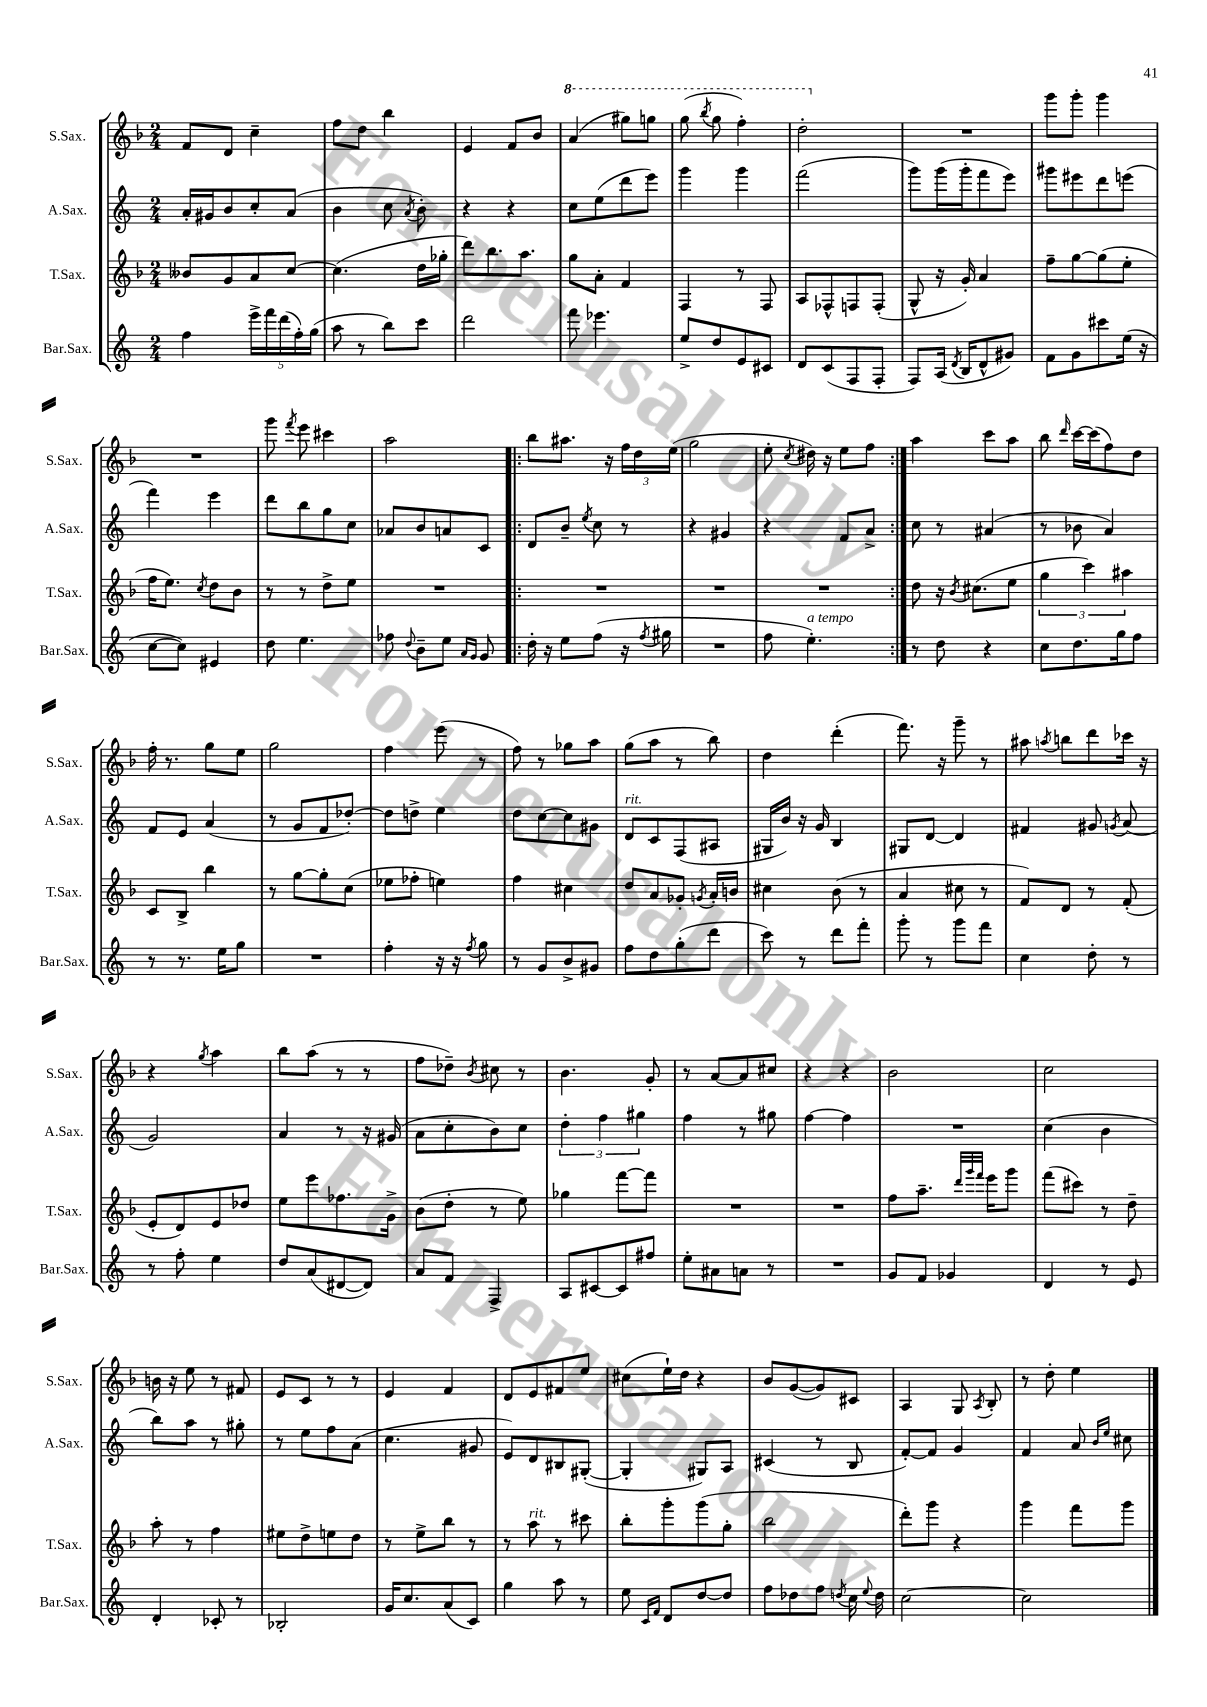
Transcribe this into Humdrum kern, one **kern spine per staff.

**kern	**kern	**kern	**kern
*staff4	*staff3	*staff2	*staff1
*clefG2	*clefG2	*clefG2	*clefG2
*k[]	*k[b-]	*k[]	*k[b-]
*M2/4	*M2/4	*M2/4	*M2/4
4ff\	8b--/L	16a'/LL	8f/L
.	.	16g#/J	.
.	8g/	8b/	8d/J
20eee^\LL	8a/	8cc'/	4cc~\
20fff\	.	.	.
(20ddd\	.	.	.
.	[8cc/J	(8a/J	.
20ff'\)	.	.	.
(20gg\JJ	.	.	.
=	=	=	=
8aa\	(4.cc\]	4b\	8ff\L
8r	.	.	8dd\J
8bb\L)	.	8cc\	4bb-\
.	.	8qa/	.
8ccc\J	16dd\LL	8b'\)	.
.	16gg-'\JJ	.	.
=	=	=	=
2ddd\	8ddd\L)	4r	4e/
.	8.bb-\	.	.
.	.	4r	8f/L
.	8.aa\J	.	.
.	.	.	8b-/J
=	=	=	=
8fff\	8gg\L	8cc\L	(4aa/
4.eee-\	8a'\J	(8ee\	.
.	4f/	8ddd\	8ggg#\L)
.	.	8eee\J)	8ggg\J
=	=	=	=
8ee^/L	4F/	4ggg\	(8ggg\
.	.	.	8qbbb-/
8dd/	.	.	8ggg\
8e/	8r	4ggg\	4fff'\)
8c#/J	8F/	.	.
=	=	=	=
8d/L	8A/L	(2fff\	2ddd'\
(8c/	8F-^^/	.	.
8F/	8F/	.	.
8F'/J	(8F'/J	.	.
=	=	=	=
8F/L)	8G^^/	8ggg\L)	2r
(16A/Jk	16r	(16ggg\L	.
8qd/	.	.	.
16B/LK	16g'/)	16ggg'\J	.
8d^^/	4a/	8fff\	.
8g#/J)	.	8eee\J)	.
=	=	=	=
8f\L	8ff~\L	8ggg#\L	8ggg\L
8g\	[8gg\	8eee#\	8ggg'\J
8ccc#\	(8gg\]	8ddd\	4ggg\
(16ee\Jk	8ee'\J	(8eee\J	.
16r	.	.	.
=	=	=	=
[8cc\L	16ff\LK	4fff\)	2r
.	8.ee\J)	.	.
8cc\]J)	.	.	.
.	8qcc/	.	.
4e#/	8dd\L	4eee\	.
.	8b-\J	.	.
=	=	=	=
8dd\	8r	8ddd\L	8ggg\
.	.	.	8qfff/
4.ee\	8r	8bb\	8eee\
.	8dd^\L	8gg\	4ccc#\
.	8ee\J	8cc\J	.
=	=	=	=
8ff-\	2r	8a-/L	2aa\
8qqdd/	.	.	.
8b~\L	.	8b/	.
8ee\J	.	8a/	.
16qqa/LL	.	.	.
16qqg/JJ	.	.	.
8g/	.	8c/J	.
=!|:	=!|:	=!|:	=!|:
16dd'\	2r	8d/L	8bb-\L
16r	.	.	.
8ee\L	.	8b~/J	8.aa#\J
.	.	8qee/	.
(8ff\J	.	8cc\	.
.	.	.	16r
16r	.	8r	24ff\LL
.	.	.	24dd\
8qff/	.	.	.
16gg#\	.	.	.
.	.	.	(24ee\JJ
=	=	=	=
2r	2r	4r	2gg\
.	.	4g#/	.
=	=	=	=
8ff\	2r	4r	8ee'\
.	.	.	8qcc/
4.ee'\)	.	.	16dd#\)
.	.	.	16r
.	.	8f/L	8ee\L
.	.	8a^/J	8ff\J
=:|!	=:|!	=:|!	=:|!
8r	8dd\	8cc\	4aa\
8dd\	16r	8r	.
.	8qb-/	.	.
.	(8.cc#\L	.	.
4r	.	(4a#/	8ccc\L
.	8ee\J	.	8aa\J
=	=	=	=
8cc\L	6gg\	8r	8bb-\
.	.	.	16qqddd/
8.dd\	.	8b-\	[16ccc\LL
.	6ccc\)	.	.
.	.	.	(16ccc\]J
.	.	4a/)	8ff\)
16gg\k	.	.	.
.	6aa#\	.	.
8ff\J	.	.	8dd\J
=	=	=	=
8r	8c/L	8f/L	16ff'\
.	.	.	8.r
8.r	8B-^/J	8e/J	.
.	4bb-\	(4a/	8gg\L
16ee\LK	.	.	.
8gg\J	.	.	8ee\J
=	=	=	=
2r	8r	8r	2gg\
.	[8gg\L	8g/L	.
.	8gg'\]	8f/	.
.	(8cc\J	[8dd-'/J)	.
=	=	=	=
4ff'\	8ee-\L	8dd-\]L	4ff\
.	8ff-'\J	8dd^\J	.
16r	4ee\)	4ee\	(8eee\
16r	.	.	.
8qff/	.	.	.
8gg\	.	.	8r
=	=	=	=
8r	4ff\	8dd\L	8ff\)
8g/L	.	[8cc\	8r
8b^/	4cc#\	8cc\]	8gg-\L
8g#/J	.	8g#\J	8aa\J
=	=	=	=
8ff\L	8dd/L	8d/L	(8gg\L
8dd\	8a/	8c/	8aa\J
(8gg'\	8g-'/J	(8F/	8r
.	8qg/	.	.
8ddd\J	16a'/LL	8A#/J	8bb-\)
.	16b/JJ	.	.
=	=	=	=
8ccc\)	4cc#\	16G#/LL	4dd\
.	.	16b/JJ)	.
8r	.	16r	.
.	.	16g/	.
8ddd\L	(8b-\	4B/	(4ddd'\
8fff'\J	8r	.	.
=	=	=	=
8ggg'\	4a/	8G#/L	8.fff\)
8r	.	[8d/J	.
.	.	.	16r
8ggg\L	8cc#\	4d/]	8ggg~\
8fff\J	8r	.	8r
=	=	=	=
4cc\	8f/L)	4f#/	8aa#\
.	.	.	8qaa/
.	8d/J	.	8bb\L
8dd'\	8r	8g#/	8ddd\
.	.	8qg/	.
8r	(8f'/	(8a/	16ccc-\Jk
.	.	.	16r
=	=	=	=
8r	8e'/L	2g/)	4r
8ff'\	8d/)	.	.
.	.	.	8qgg/
4ee\	8e/	.	4aa\
.	8dd-/J	.	.
=	=	=	=
8dd/L	8ee\L	4a/	8bb-\L
(8a/	8eee\	.	(8aa\J
[8d#/	8.ff-\	8r	8r
8d#/]J)	.	16r	8r
.	16g^\Jk	(16g#/	.
=	=	=	=
8a/L	(8b-\L	8a\L	8ff\L
8f/J	8dd'\J	8cc'\	8dd-~\J)
.	.	.	8qb-/
4F^/	8r	8b\)	8cc#\
.	8ee\)	8cc\J	8r
=	=	=	=
8A/L	4gg-\	6dd'\	4.b-\
[8c#/	.	.	.
.	.	6ff\	.
8c#/]	[8fff\L	.	.
.	.	6gg#\	.
8ff#/J	8fff\]J	.	8g'/
=	=	=	=
8ee'\L	2r	4ff\	8r
8a#\	.	.	[8a/L
8a\J	.	8r	8a/]
8r	.	8gg#\	8cc#/J
=	=	=	=
2r	2r	[4ff\	4r
.	.	4ff\]	4r
=	=	=	=
8g/L	8ff\L	2r	2b-\
8f/J	8.aa~\J	.	.
4g-/	.	.	.
.	32qqddd/LLL	.	.
.	32qqggg/	.	.
.	32qqfff/JJJ	.	.
.	16eee\LK	.	.
.	8ggg\J	.	.
=	=	=	=
4d/	(8fff\L	(4cc\	2cc\
.	8ccc#\J)	.	.
8r	8r	4b\	.
8e/	8dd~\	.	.
=	=	=	=
4d'/	8aa'\	8bb\L)	16b\
.	.	.	16r
.	8r	8aa\J	8ee\
8c-'/	4ff\	8r	8r
8r	.	8gg#'\	8f#/
=	=	=	=
2B-'/	8ee#\L	8r	8e/L
.	8dd^\	8ee\L	8c/J
.	8ee\	8ff\	8r
.	8dd\J	(8a\J	8r
=	=	=	=
16g/LK	8r	4.cc\	4e/
8.cc/	.	.	.
.	8ee^\L	.	.
(8a/	8bb-\J	.	4f/
8c/J)	8r	8g#/	.
=	=	=	=
4gg\	8r	8e/L)	8d/L
.	8aa\	8d/	8e/
8aa\	8r	8B#/	8f#/
8r	8ccc#\	([8G#'/J	8ee/J
=	=	=	=
8ee\	8bb-'\L	4G#'/]	(8cc#\L
16qqc/LL	.	.	.
16qqf/JJ	.	.	.
8d/L	8ggg'\	.	16ee`\L)
.	.	.	16dd\JJ
[8dd/	(8ggg\	8G#/L)	4r
8dd/]J	8gg'\J	8A/J	.
=	=	=	=
8ff\L	2bb-\	(4c#/	8b-/L
8dd-\	.	.	([8g/
8ff\J	.	8r	8g/])
8qdd/	.	.	.
16cc\	.	8B/	8c#/J
8qqee/	.	.	.
16dd\	.	.	.
=	=	=	=
[2cc\	8ddd'\L)	[8f'/L)	4A/
.	8ggg\J	8f/]J	.
.	4r	4g/	8G/
.	.	.	8qA/
.	.	.	8B-'/
=	=	=	=
2cc\]	4ggg\	4f/	8r
.	.	.	8dd'\
.	8fff\L	8a/	4ee\
.	.	16qqb/LL	.
.	.	16qqee/JJ	.
.	8ggg\J	8cc#\	.
==	==	==	==
*-	*-	*-	*-
